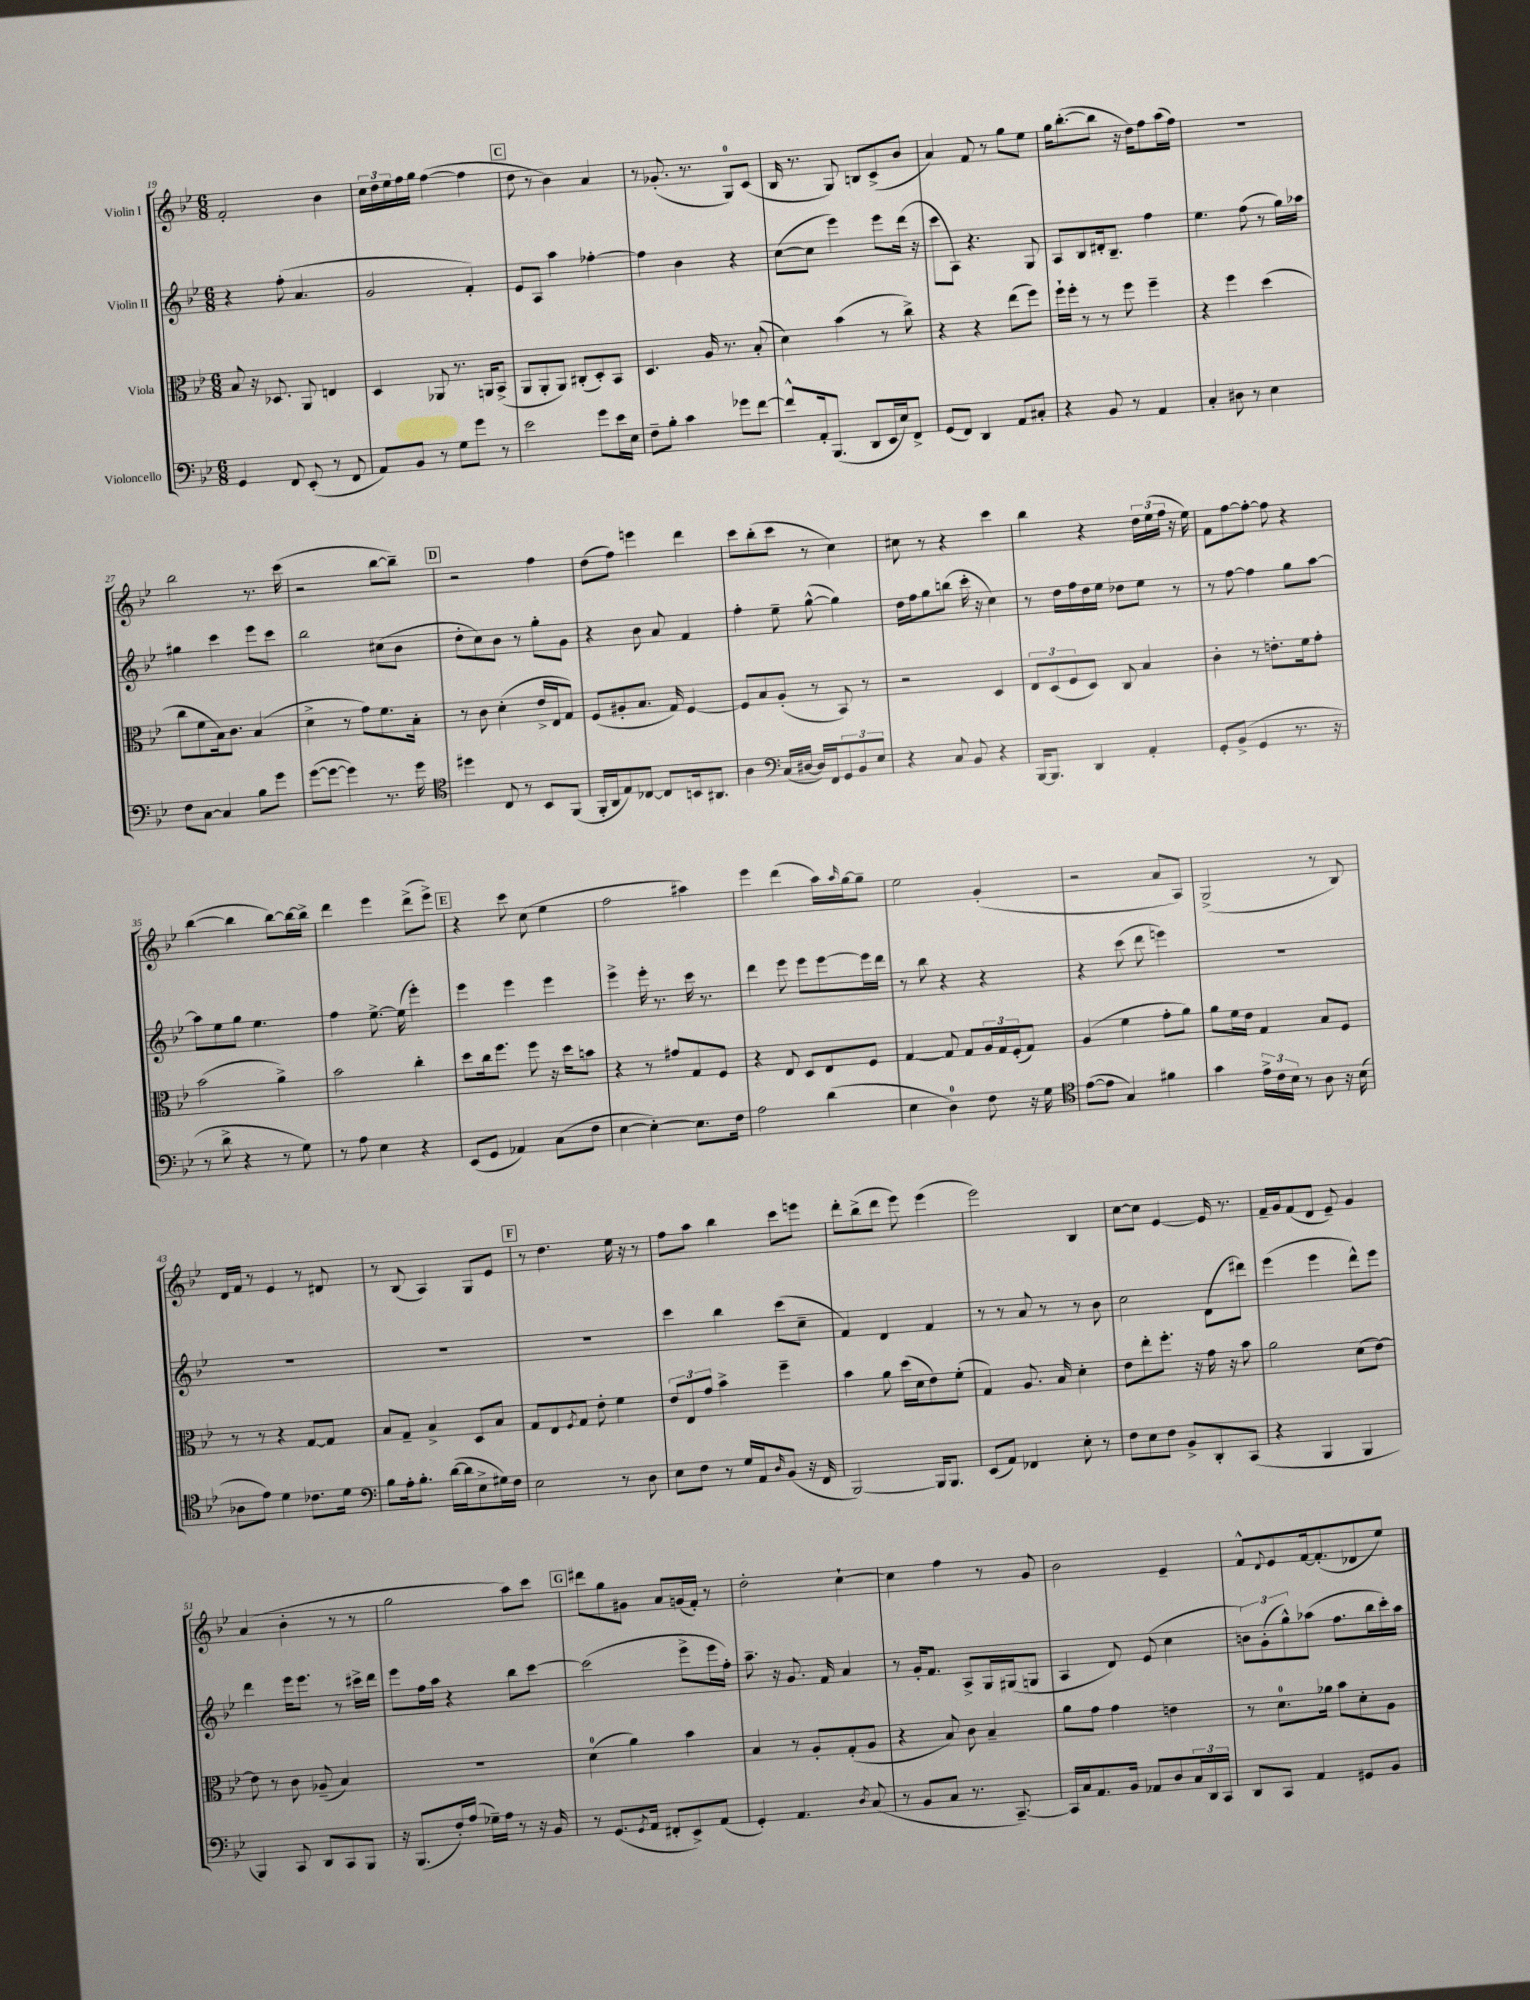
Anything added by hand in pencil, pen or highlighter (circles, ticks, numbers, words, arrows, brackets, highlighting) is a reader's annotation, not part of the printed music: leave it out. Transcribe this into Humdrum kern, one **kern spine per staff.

**kern	**kern	**kern	**kern
*part4	*part3	*part2	*part1
*staff4	*staff3	*staff2	*staff1
*I"Violoncello	*I"Viola	*I"Violin II	*I"Violin I
*clefF4	*clefC3	*clefG2	*clefG2
*k[b-e-]	*k[b-e-]	*k[b-e-]	*k[b-e-]
*M6/8	*M6/8	*M6/8	*M6/8
=19	=19	=19	=19
4GG/	8B-/	4r	2f'/
.	16r	.	.
.	8.D-X/	.	.
8FF/	.	(8ff'\	.
(8EE-'/	8AA/	4.a/	.
8r	4En/	.	4b-\
8FF/	.	.	.
=20	=20	=20	=20
8AA/L)	4D/	2g/	24cc\LL
.	.	.	24dd\
.	.	.	24ee-\
8BB-/J	.	.	16ff\
.	.	.	16gg\JJ
8r	8AA-X/	.	([4ff\
8G\L	8.r	.	.
8g\J	.	4f'/)	4ff\]
.	16AAn/KL	.	.
8r	(8BB-^/J	.	.
!!LO:REH:place=s1:t=C
=21	=21	=21	=21
2e-\	8AA/L	8e-/L	8dd\
.	8AA'/	8A/J	8r
.	8AA/J)	4aa\	4b-\)
.	(8C#X'/L	.	.
8g\L	8D'/)	[4ff-X'\	4a/
16e-\L	8BB-/J	.	.
16E-\JJ	.	.	.
=22	=22	=22	=22
8F~\L	4.D/	4ff-\]	8r
8B-'\J	.	.	(8.g-X'/
4c\	.	4b-\	.
.	.	.	8.r
.	16A/	.	.
.	8.r	.	.
8g-X\L	.	4r	8G/L)
[8f\J	(8B-'/	.	(8c/J
=23	=23	=23	=23
8f^^/L]	4d\)	([8cc\L	16B-/
.	.	.	8.r
16AA'/k	.	8cc\J]	.
(8.BBB-/J	.	.	.
.	(4b-\	4eee-\)	8G/)
8DD/L	.	.	8Bn/L
16EE-/L	8r	8eee-\L	(8c^/
16E-/J)	.	.	.
8FF^/J	8cc^\)	(16ddd\Jk	8b-/J
.	.	16r	.
=24	=24	=24	=24
(8GG/L	4r	8ccc\L	4a/)
8FF/J)	.	8A\J)	.
4DD/	4r	4.r	8f/
.	.	.	8r
8AA/L	(8ee-\L	.	8gg\L
8C#X'/J	8ff\J)	8G/	8ee-\J
=25	=25	=25	=25
4r	16ff`\LL	8A/L	16gg\KL
.	16ff'\JJ	.	([8.bb-'\
.	8r	8B-/	.
8BB-/	8r	16d#X'/k	8bb-\J]
.	.	8.B-~/J	.
8r	8ff\	.	16r
.	.	.	16dd\KL)
4AA/	4ff~\	4ff\	8ff\
.	.	.	(16aa\L
.	.	.	16ff\JJ)
=26	=26	=26	=26
4C'/	4r	4.ee-\	2.r
8D#X\	4ff\	.	.
8r	.	(8ff\	.
4E-\	(4dd\	8r	.
.	.	16gg\LL)	.
.	.	16aa-X\JJ	.
!!LO:LB:g=z
=27	=27	=27	=27
8F\L	8cc\L	4gg#X\	2bb-\
[8C\J	8f\	.	.
4C/]	16B-\k)	4ccc\	.
.	8.c\J	.	.
8B-\L	(4B-/	8eee-\L	8.r
8g\J	.	8ccc\J	.
.	.	.	(16ccc\
=28	=28	=28	=28
([8g\L	4d^\	2bb-\	2r
8g\J_	.	.	.
4g\])	8r	.	.
.	8g\L)	.	.
8.r	8.f\	(8cc#X\L	[8bb-\L
.	.	8b-\J	8bb-~\J])
16g\	16B-'\Jk	.	.
!!LO:REH:place=s1:t=D
=29	=29	=29	=29
*clefC4	*	*	*
4dd#X\	8r	8dd'\L	2r
.	8c\	8cc\)	.
8C/	(4d'\	8b-\J	.
8r	.	8r	.
8BB-/L	16e-^/LL	8gg'\L	4ff\
.	16E-/J	.	.
(8FF/J	8G/J)	8g\J	.
=30	=30	=30	=30
16FF'/LL	(8F/L	4r	(8dd\L
16AA/J	.	.	.
8E-/)	8A#X'/	.	8ff\J)
[8C-X/J	8.B-/J	8b-\	4eeen\
8C-/L]	.	8a/	.
.	16G/)	.	.
16BBn/k	[4F/	4f/	4ddd\
8.AA#X/J	.	.	.
=31	=31	=31	=31
4A\	8F/L]	4ff'\	8ccc\L
.	8B-/	.	(8bb-'\
*clefF4	*	*	*
(16C/LL	(8A'/J	8ee-~\	8ccc\J
[16D#X/JJ	.	.	.
16D#/LL])	8r	([8gg^^\	8r
16FF/J	.	.	.
12GG/	8BB-/)	4gg\])	4cc\)
12BB-/	.	.	.
.	8r	.	.
12E-/J	.	.	.
=32	=32	=32	=32
4r	2r	16dd\LL	8cc#X\
.	.	16ff\J	.
.	.	8gg\	8r
8C/	.	(8bbn\J	4r
8BB-/	.	16ccc'\	.
.	.	16r	.
4r	4D/	4cc\)	4ccc\
=33	=33	=33	=33
[16BBB-/KL	12E-/L	8r	4bb-\
8.BBB-/J]	.	.	.
.	(12D/	.	.
.	.	16dd\LL	.
.	12F/	.	.
.	.	16ff\	.
4DD/	8D/J)	16dd\	4r
.	.	16ee-\JJ	.
.	8C/	8dd-X\L	.
4AA'/	4B-/	8ee-\J	24dd\LL
.	.	.	(24ee-\
.	.	.	24ff\JJ
.	.	8r	16r
.	.	.	16ee-\)
=34	=34	=34	=34
8GG'/L	4c'\	8r	8f\L
(8BB-^/J	.	[8ff\	[8ff\
4GG/	8r	4ff\]	8ff'\J_
.	8.en'\L	.	8ff\]
8.r	.	8gg\L	4r
.	16f\k	.	.
.	8g'\J	[8aa\J	.
16r	.	.	.
!!LO:LB:g=z
=35	=35	=35	=35
8r	(2b-\	8aa\L]	([4bb-\
8d^\	.	8ee-\	.
4r	.	8gg\J	4bb-\]
.	.	4.ee-\	.
8r	4a^\)	.	[8bb-\L)
8G\)	.	.	16bb-\L_
.	.	.	16bb-^\JJ]
=36	=36	=36	=36
8r	2b-\	4ff\	4ddd\
8A\	.	.	.
4E-\	.	[8.ee-^\	4eee-\
.	.	(16ee-\]	.
4r	4cc'\	4eee-'\)	(8ddd^\L
.	.	.	8eee-^\J)
!!LO:REH:place=s1:t=E
=37	=37	=37	=37
(8EE-/L	8dd\L	4eee-\	4r
8GG/J	16cc\k	.	.
.	8.ff\J	.	.
4AA-X/)	.	4eee-\	8ccc\
.	8ff\	.	(8cc\
(8C\L	16r	4eee-\	4ee-\
.	16dd\KL	.	.
8F\J	8bn\J	.	.
=38	=38	=38	=38
[4E-\	4r	4eee-^\	2ff\
4E-'\_)	8r	16eee-'\	.
.	.	8.r	.
.	8g#X/L	.	.
8.E-\L]	8G/	16ccc\	4aa#X\)
.	.	8.r	.
.	8F/J	.	.
16F\Jk	.	.	.
=39	=39	=39	=39
2A\	4r	4ddd\	4eee-\
.	8E-/	8eee-\	(4ddd\
.	8D/L	8eee-\L	.
(4d\	8E-/	[8eee-\	16aa\LL)
.	.	.	16qqaa/
.	.	.	[16gg\J
.	8F/J	16eee-\L]	8gg~\J]
.	.	16ddd\JJ	.
=40	=40	=40	=40
4E-\	[4G/	8r	2ee-\
.	.	8bb-\	.
4D\)	8G/]	4r	.
.	8G/L	.	.
8F\	24A/L	4r	(4g'/
.	24G/	.	.
.	(24F'/J	.	.
16r	8G/J)	.	.
16G\	.	.	.
=41	=41	=41	=41
*clefC4	*	*	*
([8e-\L	(4A/	4r	2r
8e-\J]	.	.	.
4G/)	4f\	(8ccc\	.
.	.	8ddd\	.
4f#X\	8g'\L	4eeen\)	8a/L
.	8a\J)	.	8A/J)
=42	=42	=42	=42
4g\	8a\L	2.r	(2G^/
.	16f\L	.	.
.	16e-\JJ	.	.
24e-^\LL	4G/	.	.
24c\	.	.	.
24B-\JJ	.	.	.
8r	.	.	.
8A\	8B-/L	.	8r
16r	8F/J	.	8B-/)
(16B-\	.	.	.
!!LO:LB:g=z
=43	=43	=43	=43
8A-X\L	8r	2.r	16d/LL
.	.	.	16f/JJ
8e-\J)	8r	.	8r
4d\	4r	.	4e-/
8.c-X\L	[8G/L	.	8r
.	8G/J]	.	8d#X/
16d\Jk	.	.	.
=44	=44	=44	=44
*clefF4	*	*	*
8B-\L	8B-/L	2.r	8r
16A'\k	8G~/J	.	(8B-/
8.B-'\J	.	.	.
.	4B-^/	.	4A/)
([16d\LL	.	.	.
16d\J]	.	.	.
8E-^\	8D/L	.	8G/L
16G#X\L)	8B-/J	.	8e-/J
16F\JJ	.	.	.
!!LO:REH:place=s1:t=F
=45	=45	=45	=45
2E-\	8G/L	2.r	8r
.	8E-/	.	4.dd\
.	8qF/	.	.
.	8G/J	.	.
.	8e-'\	.	.
8r	4f\	.	16ee-\
.	.	.	16r
8D\	.	.	8r
=46	=46	=46	=46
8E-\L	12e-/L	4ccc\	8ff\L
.	12E-/	.	.
8F\J	.	.	8aa\J
.	12g/J	.	.
8r	4b-^\	4bb-\	4bb-\
16G/LL	.	.	.
16AA/J	.	.	.
16qqD/	.	.	.
(8BB-/J	4ff~\	(8ccc\L	8ccc\L
16r	.	8cc~\J	8eeen\J
16FF/	.	.	.
=47	=47	=47	=47
[2BBB-/)	4b-\	4f/)	8ddd'\L
.	.	.	(8bb-^\
.	8a\	4d/	8ddd\J
.	(16dd\LL	.	8eee-\)
.	16d\J	.	.
16BBB-/KL]	8e-\)	4f/	(4eee-\
8.BBB-/J	.	.	.
.	(8f'\J	.	.
=48	=48	=48	=48
(8EE-/L	4G/)	8r	2eee-\)
8AA/J)	.	8r	.
4FF-X/	8.A/	8a/	.
.	.	8r	.
.	16B-/	.	.
8E-'\	4d'\	8r	4B-/
8r	.	8b-\	.
=49	=49	=49	=49
8F\L	8e-\L	2cc\	[8cc\L
8E-\	8ee-'\	.	8cc\J]
8F\J	8.ff'\J	.	[4e-/
8BB-^/L	.	.	.
.	16r	.	.
8DD'/	16g\	(8d\L	16e-/]
.	16r	.	8.r
(8CC/J	8b-\	8ddd#X\J)	.
=50	=50	=50	=50
4r	2a\	(4eee-\	16f~/LL
.	.	.	16g/J
.	.	.	(8f/
4BBB-/	.	4eee-\	8d/J
.	.	.	8e-~/)
4BBB-/	(8d\L	8ddd^^\L)	4g/
.	[8e-\J)	8eee-\J	.
!!LO:LB:g=z
=51	=51	=51	=51
4BBB-/)	8e-\]	4ddd\	(4a/
.	8r	.	.
8CC/	8c\	16eee-\KL	4b-'\
.	.	8.eee-\J	.
8DD/L	(8A-X~/	.	.
8CC/	4B-/)	8r	8r
8BBB-/J	.	16ccc#X^\LL	8r
.	.	16ddd\JJ	.
=52	=52	=52	=52
16r	2.r	8eee-\L	2gg\
(8.BBB-/L	.	.	.
.	.	16ff\L	.
.	.	16aa\JJ	.
16F'/L)	.	4r	.
(16A/JJ	.	.	.
16G-X~\LL)	.	.	.
16A\JJ	.	.	.
8r	.	8bb-\L	8aa\L)
16r	.	[8ccc\J	8ccc\J
16BB-/	.	.	.
!!LO:REH:place=s1:t=G
=53	=53	=53	=53
8r	(4d\	(2ccc\]	8ddd#X\L
(8.GG/L	.	.	8gg\
.	4a\)	.	8g#X\J
8qGG/	.	.	.
16AA/Jk	.	.	.
8FF#X'/L	.	.	8a/L
8EE-^/)	4b-\	8eee-^\L	(16gn/L
.	.	.	16f'/JJ)
(8AA/J	.	16eee-\L	8r
.	.	16ff'\JJ)	.
=54	=54	=54	=54
4GG'/)	4B-/	8.aa~\	2dd'\
.	.	16r	.
4.AA/	8r	8.g/	.
.	8A'/L	.	.
.	.	16f/	.
.	(8G'/	4a/	[4cc`\
8qD/	.	.	.
(8C/	8A/J	.	.
=55	=55	=55	=55
8r	4r	8r	4cc\]
8BB-/L	.	16g'/KL	.
.	.	8.f/J	.
8C/J	8B-/)	.	4ff\
8.r	8c\	8A^/L	.
.	4B-~/	16G/L	8r
[8.CC~/)	.	(16G#X/J	.
.	.	8Gn/J	8g/
=56	=56	=56	=56
16CC/LL]	8a\L	4A/	2b-\
16C/J	.	.	.
8.AA/	8g\J	.	.
.	4g\	8d/)	.
16BB-/Jk	.	.	.
8AA-X/L	.	(8e-/	.
8D/	4en\	4cc\	4e-~/
24C/L	.	.	.
24DD/	.	.	.
24CC/JJ	.	.	.
=57	=57	=57	=57
8DD/L	8r	12bn\L)	8f^^/L
.	.	(12g'\	.
.	.	.	8qqd/
8CC/J	8.d\L	.	8e-/
.	.	12gg^^\)	.
4AA/	.	(8aa-X\J	[16f/k
.	16a-X\Jk	.	(8.f'/]
.	8b-\L	8.ff\L	.
8GG#X/L	8d'\	.	8d-X/
.	.	16bb-\L	.
8BB-/J	8A\J	16ccc'\)	8ee-/J)
.	.	16aa-\JJ	.
==	==	==	==
*-	*-	*-	*-
